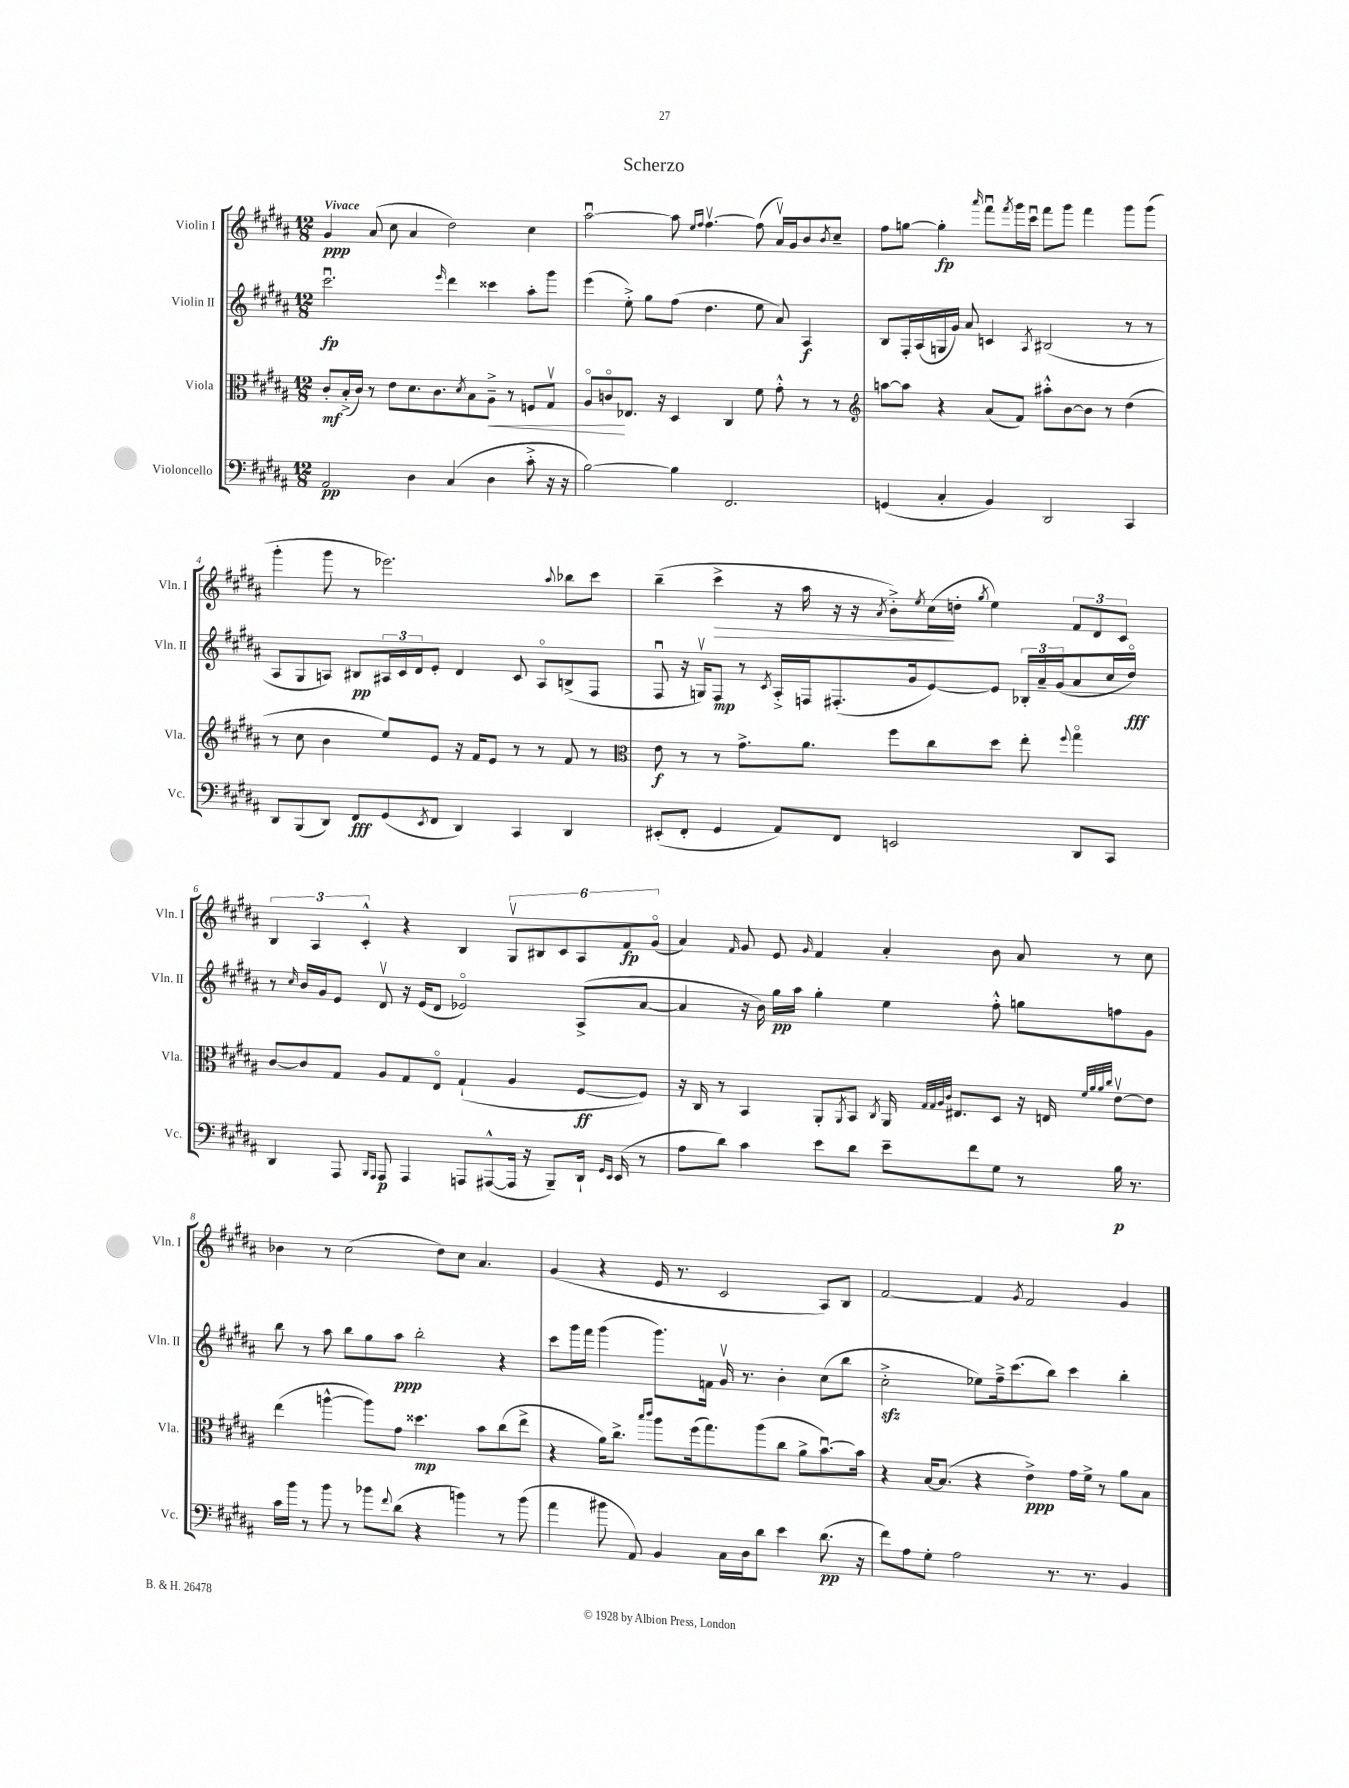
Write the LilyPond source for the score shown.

\header { title = "Scherzo" }
<<
\new StaffGroup <<
\new Staff = "s0" \with { instrumentName = "Violin I" shortInstrumentName = "Vln. I" } {
    \clef treble \key b \major \numericTimeSignature \time 12/8 \tempo "Vivace"
    gis'4\ppp ais'8( cis''8 ais'4 dis''2) cis''4 |
    ais''2~\downbow ais''8 \grace { e''16 fis''16 } fis''4.~\upbow fis''8( ais'16\upbow) gis'16 b'8 \acciaccatura { b'8 } cis''8-- |
    fis''8 g''8~ g''4-.\fp \grace { ais'''16 } fis'''8\downbow \acciaccatura { fis'''8 } gis'''16 cis'''16\downbow fis'''8 gis'''8 fis'''4 gis'''8 gis'''8( |
    gis'''4-. gis'''8 r8 ees'''2.) \appoggiatura { ais''8 } bes''8 cis'''8 |
    b''4--( cis'''4->\> r16 ais''16 r16 r16 \acciaccatura { ais'8 } b'8-.->) \acciaccatura { e''8 } cis''16\!( d''16-. \acciaccatura { gis''8 } e''4) \tuplet 3/2 { fis'8 dis'8 cis'8 } |
    \tuplet 3/2 { b4 ais4 cis'4-.-^ } r4 b4 \tuplet 6/4 { gis8\upbow bis8 cis'8 ais8 fis'8\fp gis'8\flageolet( } |
    ais'4) \grace { fis'16 } gis'8 e'8 \grace { gis'16 } fis'4 ais'4-. b'8 ais'8 r8 cis''8 |
    bes'4 r8 cis''2( dis''8) cis''8 ais'4. |
    gis'4( r4 e'16 r8. cis'2 ais8) b8 |
    fis'2~ fis'4 \acciaccatura { gis'8 } fis'2 gis'4 \bar "|." |
}
\new Staff = "s1" \with { instrumentName = "Violin II" shortInstrumentName = "Vln. II" } {
    \clef treble \key b \major \numericTimeSignature \time 12/8
    cis'''2.\downbow\fp \grace { e'''16 } dis'''4 cisis'''4 ais''8-. gis'''8 |
    e'''4( e''8-.->) gis''8 fis''8( dis''4. e''8 ais'8) ais4\f |
    b8 fis16-. ais16( g16 gis'16) ais'8 c'4 \acciaccatura { ais8 } bis2( r8 r8 |
    ais8 gis8 a8) bis8\pp \tuplet 3/2 { ais16 cis'16 dis'16 } e'8-. dis'4 cis'8 ais8\flageolet b8->( fis8 |
    fis8\downbow r16 g16\upbow) fis8\mp r8 \acciaccatura { cis'8 } ais16-.-> f16 fis8.-.( gis'16 e'8~) e'8 \tuplet 3/2 { bes16-. ais'16-- gis'16( } ais'8 cis''16 dis''16\flageolet\fff) |
    r8 \grace { cis''16 } b'16 gis'16 e'8 dis'8\upbow r16 e'16( dis'8 ees'2\flageolet) ais8->( ais'8~ |
    ais'4 r16 b'16) gis''16\pp ais''16 gis''4-. e''4 fis''8-.-^ g''8 f''8 gis'8 |
    b''8 r8 ais''8 b''8 gis''8 ais''8\ppp b''2-. r4 |
    cis'''8 gis'''16 fis'''16 gis'''4( gis'''8.) f'16 gis'16\upbow r8. b'4-. cis''8( b''8 |
    cis''2-.->\sfz ees''8) fis''16---> cis'''8.( b''8) cis'''4 b''4-. \bar "|." |
}
\new Staff = "s2" \with { instrumentName = "Viola" shortInstrumentName = "Vla." } {
    \clef alto \key b \major \numericTimeSignature \time 12/8
    cis'8-.\mf b16-.->( cis'16) r8 e'8 dis'8. cis'8. \acciaccatura { dis'8 } b8 ais8--->\< r8 f8 gis8\upbow |
    ais8\flageolet c'8\flageolet\! ees8. r16 dis4 cis4 fis'8 gis'8-.-^ r8 r8 |
    \clef treble a''8~ a''8 r4 ais'8( fis'8) ais''8-.-^ b'8~ b'8 r8 dis''4( |
    r8 cis''8 b'4 e''8) e'8 r16 fis'16 e'8 r8 r8 fis'8 r8 |
    \clef alto e'8\f r8 r8 gis'8.-> ais'8. fis''8 cis''8 dis''8 e''8-. \appoggiatura { fis''8 } gis''4\flageolet |
    cis'8~ cis'8 gis8 ais8 gis8 e8\flageolet gis4-!( ais4 fis8~\ff fis8) |
    r16 cis16 r8 b,4 ais,8-. \acciaccatura { ais,8 } b,8 \acciaccatura { cis8 } ais,16 \grace { gis32 gis32 ais32 cis'32 } eis8. dis8 r16 e16 \grace { fis'32 ais'32 ais'32 cis''32 } e'8~\upbow e'8 |
    e''4( a''4~-^ a''8) gis'8 disis''4.\mp b'8 cis''8( e''8-> |
    r4 ais'16) cis''8.-> \grace { b''16 cis'''16 } ais''8 fis''16( gis''8.) ais''8( cis''8 ais'8-> b'8.~\downbow) b'16 |
    r4 b16~ b8.( r4 e'4->\ppp) gis'16 fis'16-> r8 ais'8 b8 \bar "|." |
}
\new Staff = "s3" \with { instrumentName = "Violoncello" shortInstrumentName = "Vc." } {
    \clef bass \key b \major \numericTimeSignature \time 12/8
    ais,2\pp dis4 cis4( dis4 cis'8-.-> r16 r16 |
    b2~) b4 fis,2. |
    g,4( cis4-. b,4) dis,2 cis,4 |
    dis,8 b,,8( dis,8) fis,8\fff gis,8( \acciaccatura { e,8 } fis,8 dis,4) cis,4 dis,4 |
    eis,8-.( fis,8-. gis,4 ais,8) fis,8 e,2 dis,8 cis,8 |
    dis,4 ais,,8 \grace { b,,16 ais,,16 } ais,,8\p ais,,4 a,,8 ais,,8~-^( ais,,16 r16 b,,8--) dis,16-! \grace { gis,16 e,16 } e,16( r8 |
    ais8 dis'8) cis'4 e'8 dis'8 e'8-- fis'8 gis8 r8 b16\p r8. |
    cis'16 b'16 r8 b'8 r8 bes'8 \appoggiatura { fis'8 } dis'8( r4 b'4) r8 b'8( |
    ais'4 bis'8 ais,8) b,4 cis16 dis16 dis'8 e'4 dis'8.\pp( r16 |
    fis'8) ais8 gis8-. ais2 r8. r8. b,4 \bar "|." |
}
>>
>>
